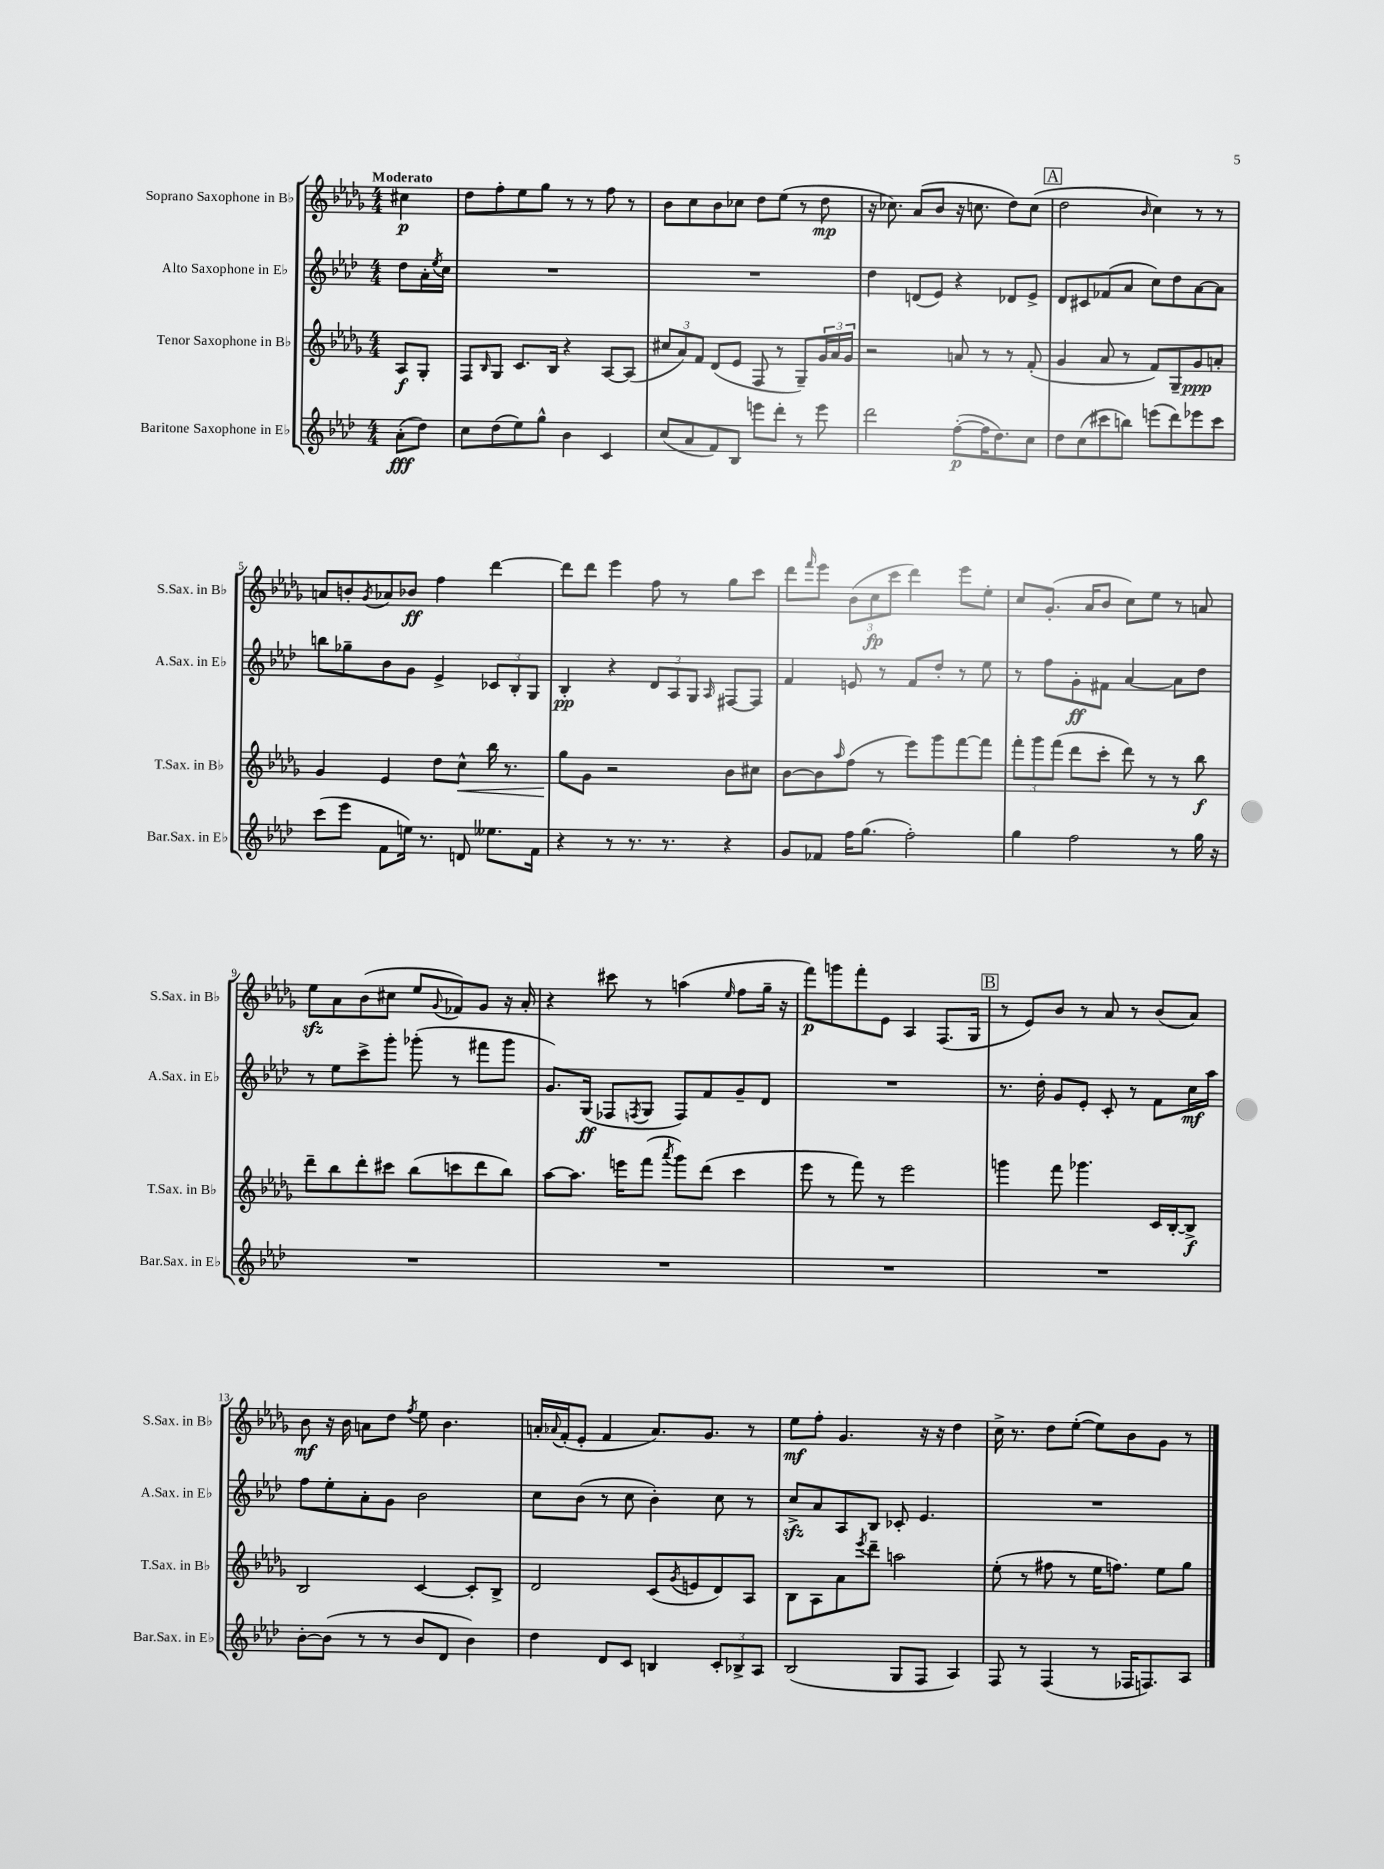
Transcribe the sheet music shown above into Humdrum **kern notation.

**kern	**kern	**kern	**kern
*staff4	*staff3	*staff2	*staff1
*clefG2	*clefG2	*clefG2	*clefG2
*k[b-e-a-d-]	*k[b-e-a-d-g-]	*k[b-e-a-d-]	*k[b-e-a-d-g-]
*M4/4	*M4/4	*M4/4	*M4/4
(8a-'	8A-	8dd-	4cc#
8dd-)	8G-'	16a-'	.
.	.	8qee-	.
.	.	16cc	.
=	=	=	=
8cc	8F	1r	8dd-
.	16qqB-	.	.
(8dd-	8G-	.	8ff'
8ee-)	8.c	.	8ee-
8gg^^	.	.	8gg-
.	16B-	.	.
4b-	4r	.	8r
.	.	.	8r
4c	[8A-	.	8ff
.	(8A-]	.	8r
=	=	=	=
(8cc	12cc#	1r	8b-
.	12a-)	.	.
8a-	.	.	8cc
.	12f	.	.
8f)	(8d-	.	8b-
8B-	8e-	.	8cc-
8eee	8F	.	8dd-
8ddd-'	8r	.	(8ee-
8r	8G-~)	.	8r
8eee	24g-	.	8dd-
.	24a-	.	.
.	24g-	.	.
=	=	=	=
2ddd-	2r	4dd-	16r
.	.	.	8.cc-)
.	.	(8d	(8a-
.	.	8e-)	8b-
([8ff'	8a	4r	16r
.	.	.	8.cc
16ff]	8r	.	.
8.dd-)	.	.	.
.	8r	8d-	8dd-)
8cc	(8f'	8e-^	(8cc
=	=	=	=
8dd-	4g-	8d-	2dd-
(8cc	.	8c#	.
8ccc#	8a-	(8f-	.
8bb)	8r	8a-	.
.	.	.	16qqb-
(8eee	8f)	8cc)	4cc)
8ddd-)	8G-~	8dd-	.
8eee-	8g-	[8a-	8r
8ccc#	8a'	8a-]	8r
=	=	=	=
(8ccc	4g-	8bb	8a
8eee-	.	8gg-~	8b'
.	.	.	8qg-
8f	4e-	8b-	8a-
16ee)	.	8g	8b-
8.r	.	.	.
.	8dd-	4e-^	4ff
8d	8cc^^	.	.
8.ee--	16bb-	12c-	[4ddd-
.	8.r	.	.
.	.	12B-'	.
.	.	12G	.
16f	.	.	.
=	=	=	=
4r	8gg-	4B-'	8ddd-]
.	8g-	.	8ddd-
8r	2r	4r	4eee-
8.r	.	.	.
.	.	12d-	8ff
8.r	.	.	.
.	.	12A-	.
.	.	.	8r
.	.	12G	.
.	.	16qqA-	.
4r	8b-	[8F#	8gg-
.	8cc#	8F#]	8ccc
=	=	=	=
8g	[8b-	4f	8ddd-
.	.	.	16qqfff
8f-	8b-]	.	8eee-
.	16qqaa-	.	.
16ff	(8ff	8e	(12b-
(8.gg	.	.	.
.	.	.	12cc
.	8r	8r	.
.	.	.	12ccc
2ff')	8eee-)	8f	4ddd-)
.	8ggg-	8dd-'	.
.	[8fff	8r	8eee-
.	8fff]	8ee-	8ee-'
=	=	=	=
4gg	12fff'	8r	8cc
.	12ggg-	.	.
.	.	8ff	(8.g-'
.	(12fff	.	.
2ff	8ddd-	8g'	.
.	.	.	16a-
.	8ccc'	8f#	8b-
.	8ddd-)	[4a-	8cc)
.	8r	.	8ee-
8r	8r	8a-]	8r
16gg	8bb-	8dd-	8a
16r	.	.	.
=	=	=	=
1r	8ddd-~	8r	8ee-
.	8bb-	8ee-	8a-
.	8ddd-'	8ccc^	(8b-
.	8ccc#	8ggg'	8cc#
.	(8bb-	(8ggg-'	8ee-
.	.	.	8qqg-
.	8ccc	8r	8f-)
.	8ddd-	8fff#	8g-
.	8bb-)	8ggg-	16r
.	.	.	16a-'
=	=	=	=
1r	[8aa-	8.g)	4r
.	8.aa-]	.	.
.	.	(16G	.
.	.	8F-	8ccc#
.	16eee	.	.
.	.	8qF	.
.	(8fff	8G	8r
.	8qaaa-	.	.
.	8ggg-)	8F)	(4aa
.	(8ddd-	8f	.
.	.	.	16qqee-
.	4ccc	8g~	8ff
.	.	8d-	16gg-~
.	.	.	16r
=	=	=	=
1r	8eee-	1r	8fff)
.	8r	.	8ggg
.	8fff)	.	8fff'
.	8r	.	8e-
.	2eee-	.	4A-
.	.	.	(8.F
.	.	.	16G-
=	=	=	=
1r	4ggg	8.r	8r
.	.	.	8e-)
.	.	16dd-'	.
.	8fff	8g	8b-
.	4.ggg-	8e-'	8r
.	.	8c'	8a-
.	.	8r	8r
.	16c	8f	(8b-
.	[16B-'	.	.
.	8B-^]	16cc	8a-)
.	.	16aa-	.
=	=	=	=
[8b-'	2B-	8ff	8b-
(8b-]	.	8ee-'	16r
.	.	.	16b-
8r	.	8a-'	8a
8r	.	8g	8dd-
.	.	.	8qff
8b-	[4c	2b-	8ee-
8d-	.	.	4.b-
4b-)	8c']	.	.
.	8B-^	.	.
=	=	=	=
4dd-	2d-	8cc	16a'
.	.	.	8qqa-
.	.	.	(16f'
.	.	(8b-	8e-'
8d-	.	8r	4f
8c	.	8cc	.
4B	(8c	4b-')	8.a-)
.	8qg-	.	.
.	8e	.	.
.	.	.	8.g-
12c'	8d-)	8cc	.
12B-^	.	.	.
.	8A-	8r	8r
12A-	.	.	.
=	=	=	=
(2B-	8B-	8cc^	8ee-
.	8A-	8a-	8ff'
.	8a-	8A-	4.g-
.	8qeee-	.	.
.	8ddd-~	8B-	.
8G	2aa	8c-'	.
8F	.	4.e-	16r
.	.	.	16r
4A-)	.	.	4dd-
=	=	=	=
8F	(8ee-'	1r	16cc^
.	.	.	8.r
8r	8r	.	.
(4F	8ff#	.	8dd-
.	8r	.	([8ee-'
8r	16ee-	.	8ee-])
.	8.ff)	.	.
16F-	.	.	8b-
8.F)	.	.	.
.	8ee-	.	8g-
8A-	8gg-	.	8r
==	==	==	==
*-	*-	*-	*-
